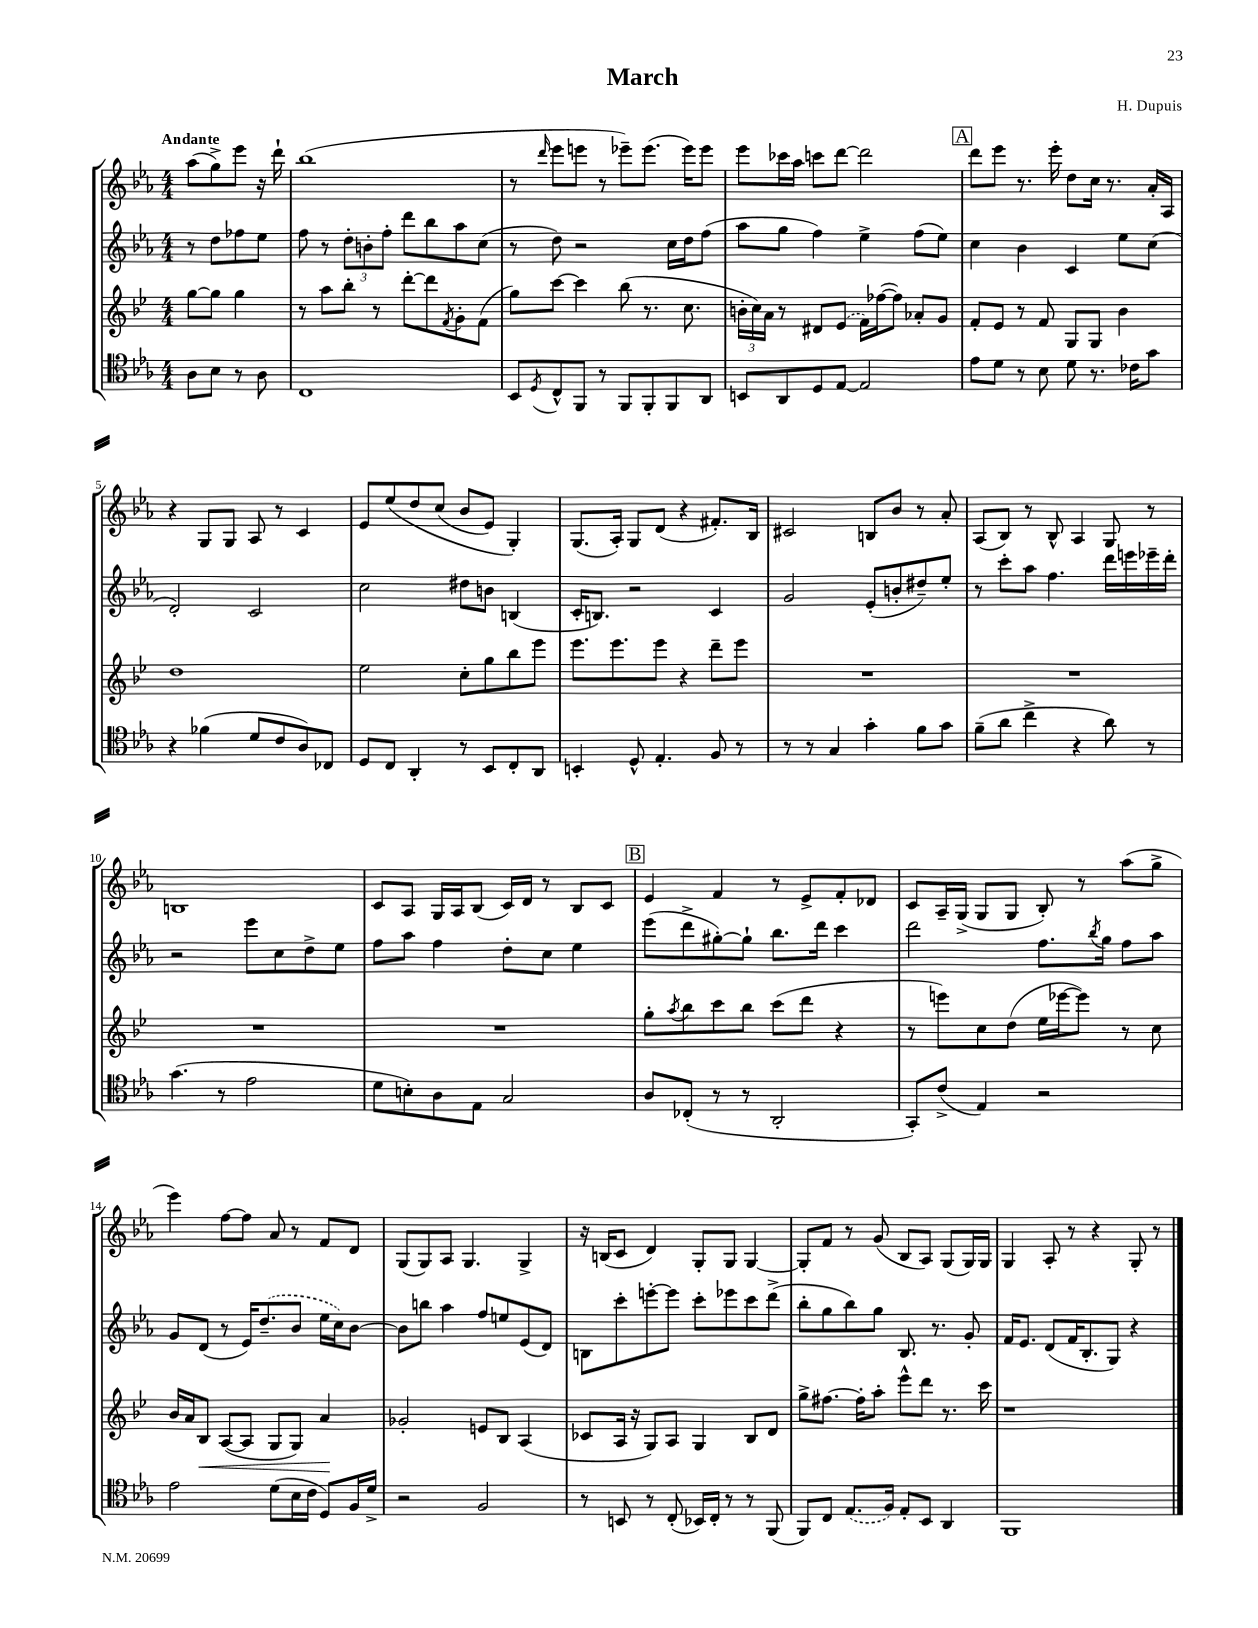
\header { title = "March" composer = "H. Dupuis" }
<<
\new StaffGroup <<
\new Staff = "s0" {
    \clef treble \key ees \major \numericTimeSignature \time 4/4 \partial 2 \tempo "Andante"
    aes''8( g''8->) ees'''8 r16 d'''16-! |
    bes''1( |
    r8 \grace { d'''16 } ees'''8 e'''8 r8 ees'''8--) ees'''8.( ees'''16) ees'''8 |
    ees'''8 ces'''16 aes''16 c'''8 d'''8~ d'''2 |
    \mark \markup { \box "A" } d'''8 ees'''8 r8. ees'''16-. d''8 c''16 r8. aes'16-. aes16 |
    r4 g8 g8 aes8 r8 c'4 |
    ees'8 ees''8\( d''8 c''8( bes'8 ees'8) g4-.\) |
    g8.( aes16-.) g8 d'8( r4 fis'8.-.) bes16 |
    cis'2 b8 bes'8 r8 aes'8-. |
    aes8( bes8) r8 bes8-^ aes4 g8 r8 |
    b1 |
    c'8 aes8 g16 aes16 bes8( c'16) d'16 r8 bes8 c'8 |
    \mark \markup { \box "B" } ees'4 f'4 r8 ees'8-> f'8-. des'8 |
    c'8 aes16-- g16->( g8 g8 bes8-.) r8 aes''8( g''8-> |
    ees'''4) f''8~ f''8 aes'8 r8 f'8 d'8 |
    g8( g8) aes8 g4. g4-> |
    r16 b16( c'8 d'4) g8-. g8 g4~ |
    g8-. f'8 r8 g'8( bes8 aes8) g8( g16) g16 |
    g4 aes8-. r8 r4 g8-. r8 \bar "|." |
}
\new Staff = "s1" {
    \clef treble \key ees \major \numericTimeSignature \time 4/4 \partial 2
    r8 d''8 fes''8 ees''8 |
    f''8 r8 \tuplet 3/2 { d''8-. b'8-. f''8-. } d'''8 bes''8 aes''8 c''8( |
    r8 d''8) r2 c''16 d''16 f''8( |
    aes''8 g''8 f''4) ees''4-> f''8( ees''8) |
    \mark \markup { \box "A" } c''4 bes'4 c'4 ees''8 c''8( |
    d'2-.) c'2 |
    c''2 dis''8 b'8 b4( |
    c'16-. b8.) r2 c'4 |
    g'2 ees'8-.( b'8-. dis''8--) ees''8-. |
    r8 c'''8-. aes''8 f''4. d'''16 e'''16 ees'''16-- d'''16-. |
    r2 ees'''8 c''8 d''8-> ees''8 |
    f''8 aes''8 f''4 d''8-. c''8 ees''4 |
    \mark \markup { \box "B" } ees'''8( d'''8-> gis''8~-.) gis''8-! bes''8. d'''16 c'''4 |
    d'''2 f''8. \acciaccatura { bes''8 } g''16 f''8 aes''8 |
    g'8 d'8( r8 ees'16) \once \slurDashed d''8.--( bes'8 ees''16 c''16) bes'8~ |
    bes'8 b''8 aes''4 f''8 e''8 ees'8( d'8) |
    b8 c'''8-. e'''8~-. e'''8 c'''8-. ees'''8 c'''8 d'''8->( |
    bes''8-. g''8 bes''8) g''8 bes8. r8. g'8-. |
    f'16 ees'8. d'8( f'16 bes8.-. g8) r4 \bar "|." |
}
\new Staff = "s2" {
    \clef treble \key bes \major \numericTimeSignature \time 4/4 \partial 2
    g''8~ g''8 g''4 |
    r8 a''8 bes''8-. r8 d'''8~-. d'''8 \acciaccatura { f'8 } g'8-. f'8( |
    g''8) c'''8~ c'''4 bes''8( r8. c''8. |
    \tuplet 3/2 { b'16-. c''16) a'16 } r8 dis'8 \once \slurDashed ees'8( f'16) fes''16~( fes''8) aes'8-. g'8 |
    \mark \markup { \box "A" } f'8-. ees'8 r8 f'8 g8 g8 bes'4 |
    d''1 |
    ees''2 c''8-. g''8 bes''8 ees'''8 |
    ees'''8. ees'''8. ees'''8 r4 d'''8-- ees'''8 |
    R1 |
    R1 |
    R1 |
    R1 |
    \mark \markup { \box "B" } g''8-. \acciaccatura { a''8 } bes''8 c'''8 bes''8 c'''8( d'''8 r4 |
    r8 e'''8) c''8 d''8( ees''16 ees'''16~ ees'''8) r8 c''8 |
    bes'16 a'16 bes8\< a8~( a8 g8 g8) a'4\! |
    ges'2-. e'8 bes8 a4( |
    ces'8 a16 r16 g8) a8 g4 bes8 d'8 |
    g''8-> fis''8.~ fis''16-. a''8-. ees'''8-^ d'''8 r8. c'''16 |
    r1 \bar "|." |
}
\new Staff = "s3" {
    \clef tenor \key ees \major \numericTimeSignature \time 4/4 \partial 2
    aes8 bes8 r8 aes8 |
    c1 |
    bes,8 \acciaccatura { d8 } c8-^ f,8 r8 f,8 f,8-. f,8 aes,8 |
    b,8 aes,8 d8 ees8~ ees2 |
    \mark \markup { \box "A" } ees'8 d'8 r8 bes8 d'8 r8. ces'16 g'8 |
    r4 fes'4( d'8 c'8 aes8) ces8 |
    d8 c8 aes,4-. r8 bes,8 c8-. aes,8 |
    b,4-. d8-^ ees4.-. f8 r8 |
    r8 r8 g4 g'4-. f'8 g'8 |
    f'8--( aes'8 c''4-> r4 aes'8) r8 |
    g'4.( r8 ees'2 |
    d'8 b8-.) aes8 ees8 g2 |
    \mark \markup { \box "B" } aes8 ces8-.( r8 r8 aes,2-. |
    g,8-.) c'8->( ees4) r2 |
    ees'2 d'8( bes16 c'16 d8) f16 d'16-> |
    r2 f2 |
    r8 b,8 r8 c8-.( bes,16) c16-. r8 r8 f,8( |
    f,8) c8 \once \slurDashed ees8.( f16) ees8-. bes,8 aes,4 |
    f,1 \bar "|." |
}
>>
>>
